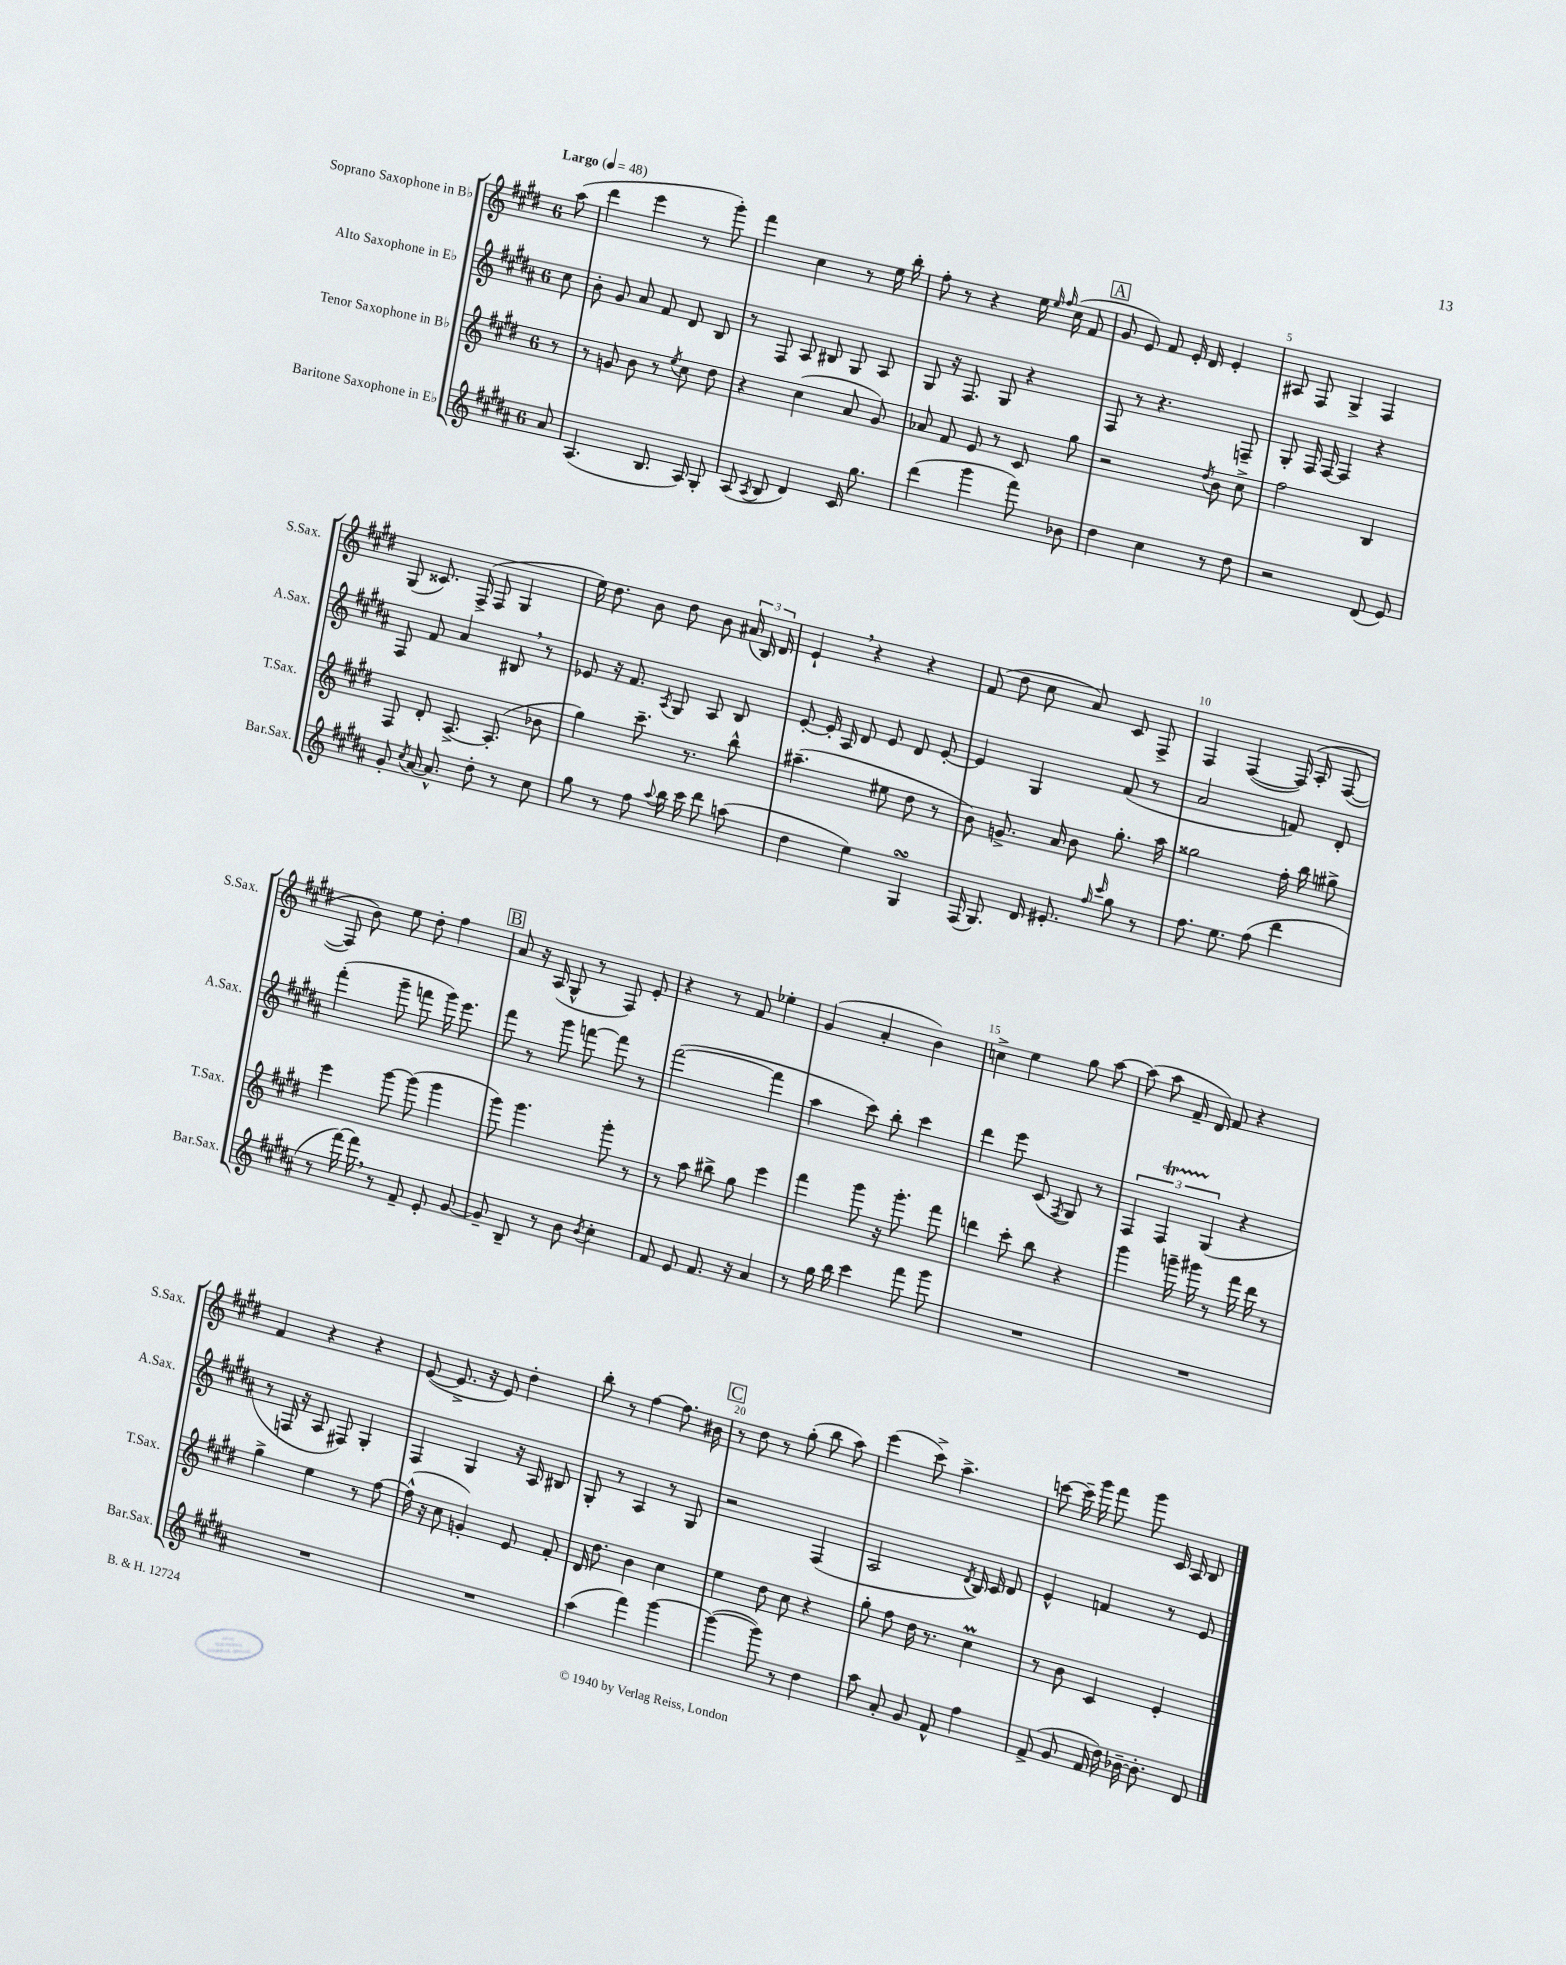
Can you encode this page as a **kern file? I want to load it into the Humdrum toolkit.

**kern	**kern	**kern	**kern
*staff4	*staff3	*staff2	*staff1
*clefG2	*clefG2	*clefG2	*clefG2
*k[f#c#g#d#a#]	*k[f#c#g#d#]	*k[f#c#g#d#a#]	*k[f#c#g#d#]
*M6/8	*M6/8	*M6/8	*M6/8
*MM48	*MM48	*MM48	*MM48
8a#	8r	8cc#	(8aa
=	=	=	=
(4.A#	8r	8b'	4ddd#
.	8g	8g#	.
.	8b	8a#	4eee
8.B	8r	8f#	.
.	8qee	.	.
.	8cc#	8d#	8r
16A#)	.	.	.
8G#'	8dd#	8B	8ggg#')
=	=	=	=
(8A#	4r	8r	4fff#
8qA#	.	.	.
8B	.	8F#	.
4d#)	(4cc#	8A#	4cc#
.	.	8B#	.
16c#	8a	8G#	8r
8.gg#	.	.	.
.	8g#)	8A#	16ee
.	.	.	16bb'
=	=	=	=
(4ddd#	8a-	8G#	8ff#'
.	8f#	16r	8r
.	.	8.F#	.
4ggg#	8e	.	4r
.	8r	8G#	.
8fff#)	8c#	4r	16ee
.	.	.	16qqee
.	.	.	16qqff#
.	.	.	(16cc#
8b-	8gg#	.	8f#
=	=	=	=
4dd#	2r	8F#	8g#
.	.	8r	8e)
4cc#	.	4.r	8f#
.	.	.	16e'
.	.	.	16d#
.	8qdd#	.	.
8r	8b	.	4e'
8dd#	8cc#^	8F~	.
=	=	=	=
2r	2ff#	8G#'	8A#
.	.	16F#	8F#
.	.	[16F#	.
.	.	4F#]	4G#^
(8d#	4B	4r	4F#
8e)	.	.	.
=	=	=	=
8g#'	8F#	8F#	(8G#
8qcc#	.	.	.
[16a#	8d#'	8f#	8.c##)
8.a#^^]	.	.	.
.	[8.A^	4a#	.
.	.	.	(16F#^
8dd#'	.	.	8F#
.	(8.A']	.	.
8r	.	8B#	4G#
8cc#	8b-	8r	.
=	=	=	=
8gg#	4gg#)	8e-	16ee)
.	.	.	8.dd#
8r	.	16r	.
.	.	8.f#	.
8ff#	8.ccc#~	.	8b
8qqaa#	.	8qA#	.
16bb	.	8G#	8dd#
16ccc#	8.r	.	.
8ddd#	.	8A#	8b
(8aa	8bb^^	8B	(24a#
.	.	.	24B)
.	.	.	24d#
=	=	=	=
4dd#	(4.aa#~	[8e'	4e`
.	.	16e']	.
.	.	16A#	.
4ee)	.	8d#	4r
.	8ee#	8e	.
4G#	8dd#	8d#	4r
.	8r	[8e'	.
=	=	=	=
(16F#	8b)	4e]	(8f#
8.G#)	.	.	.
.	8.g^	.	8dd#
16d#	.	4G#	8cc#
8.e#'	16a	.	.
.	8b	.	8a)
16qqff#	.	.	.
16qqccc#	.	.	.
8gg#	8.gg#'	(8f#	8c#
8r	.	8r	8F#^
.	16aa	.	.
=	=	=	=
8.ff#	2gg##	2a#	4F#
8.ee	.	.	.
.	.	.	([4F#
(8ff#	.	.	.
4ddd#	16ff#'	8f)	&(16F#])
.	16bb	.	16A'
.	8gg#^	8d#'	([8F#
=	=	=	=
8r	4eee	(4fff#'	8F#])
[16fff#)	.	.	8b&)
16fff#]	.	.	.
8r	[8ggg#	8ggg#~	8ee
8f#~	(8ggg#]	8fff	8dd#'
8e'	4ggg#	16ggg#)	4ff#
.	.	8.eee	.
[8g#	.	.	.
=	=	=	=
8g#~]	8ggg#)	8fff#	8a
8B~	4.ggg#	8r	16r
.	.	.	(16A
8r	.	8ggg#	8G#^^
8b	.	[8fff	8r
8qb	.	.	.
4cc#'	8ggg#'	8fff]	8F#)
.	8r	8r	8e'
=	=	=	=
8f#	8r	([2fff#	4r
8e	8aa	.	.
8.f#	8bb#^	.	8r
.	8gg#	.	8f#
16r	.	.	.
4a#	4eee	4fff#]	4ee-'
=	=	=	=
8r	4fff#	4aa#	(4g#
16gg#	.	.	.
16bb	.	.	.
4ccc#	8ggg#	8ccc#)	4a'
.	16r	8bb'	.
.	8.ggg#'	.	.
8fff#	.	4ccc#	4b)
8ggg#	8fff#	.	.
=	=	=	=
2.r	4ddd	4ddd#	4cc^
.	8ccc#'	8eee	4ee
.	8bb	(8c#	.
.	.	8qF#	.
.	4r	8G#)	8gg#
.	.	8r	[8aa
=	=	=	=
2.r	4ggg#	6F#	(8aa]
.	.	.	8aa
.	.	6F#	.
.	16ggg~	.	16f#~
.	16ggg#	.	16d#)
.	.	(6G#	.
.	8r	.	8f#
.	16fff#	4r	4r
.	16ddd#	.	.
.	8r	.	.
=	=	=	=
2.r	4gg#^	8r	4f#
.	.	16F	.
.	.	16r	.
.	4ee	8A#	4r
.	.	8F#)	.
.	8r	4G#'	4r
.	[8ff#	.	.
=	=	=	=
2.r	(16ff#^^]	4F#	([8e
.	16r	.	.
.	8cc#	.	8.e^]
.	4g')	4G#	.
.	.	.	16r
.	.	.	8e)
.	8e	16r	4dd#'
.	.	16A#	.
.	8f#'	8B#	.
=	=	=	=
(4aa#	16d#	8G#'	8bb'
.	8.dd#	.	.
.	.	8r	8r
4fff#)	4b	4A#	[4ff#
[4ggg#	4cc#	8r	8.ff#]
.	.	8G#	.
.	.	.	16b#
=	=	=	=
(4ggg#_	4ee	2r	8r
.	.	.	8dd#
8ggg#])	8dd#	.	8r
8r	8cc#	.	(8gg#'
4dd#	4r	(4F#	8bb
.	.	.	8aa)
=	=	=	=
8aa#	8gg#'	2A#	(4eee
8a#'	8ff#	.	.
8g#	16dd#	.	8ccc#^)
.	8.r	.	.
8f#^^	.	.	4.aa^
.	.	8qd#	.
4ff#	4cc#	16B)	.
.	.	16c#	.
.	.	8d#	.
=	=	=	=
(8f#^	8r	4e^^	[8ccc
8g#	8b	.	16ccc~]
.	.	.	16ggg#
16f#	4c#	4f	8fff#
16dd#)	.	.	.
[16b-~	.	.	8ggg#
8.b-']	.	.	.
.	4e'	8r	16c#
.	.	.	16A
8d#	.	8e	8B
==	==	==	==
*-	*-	*-	*-
